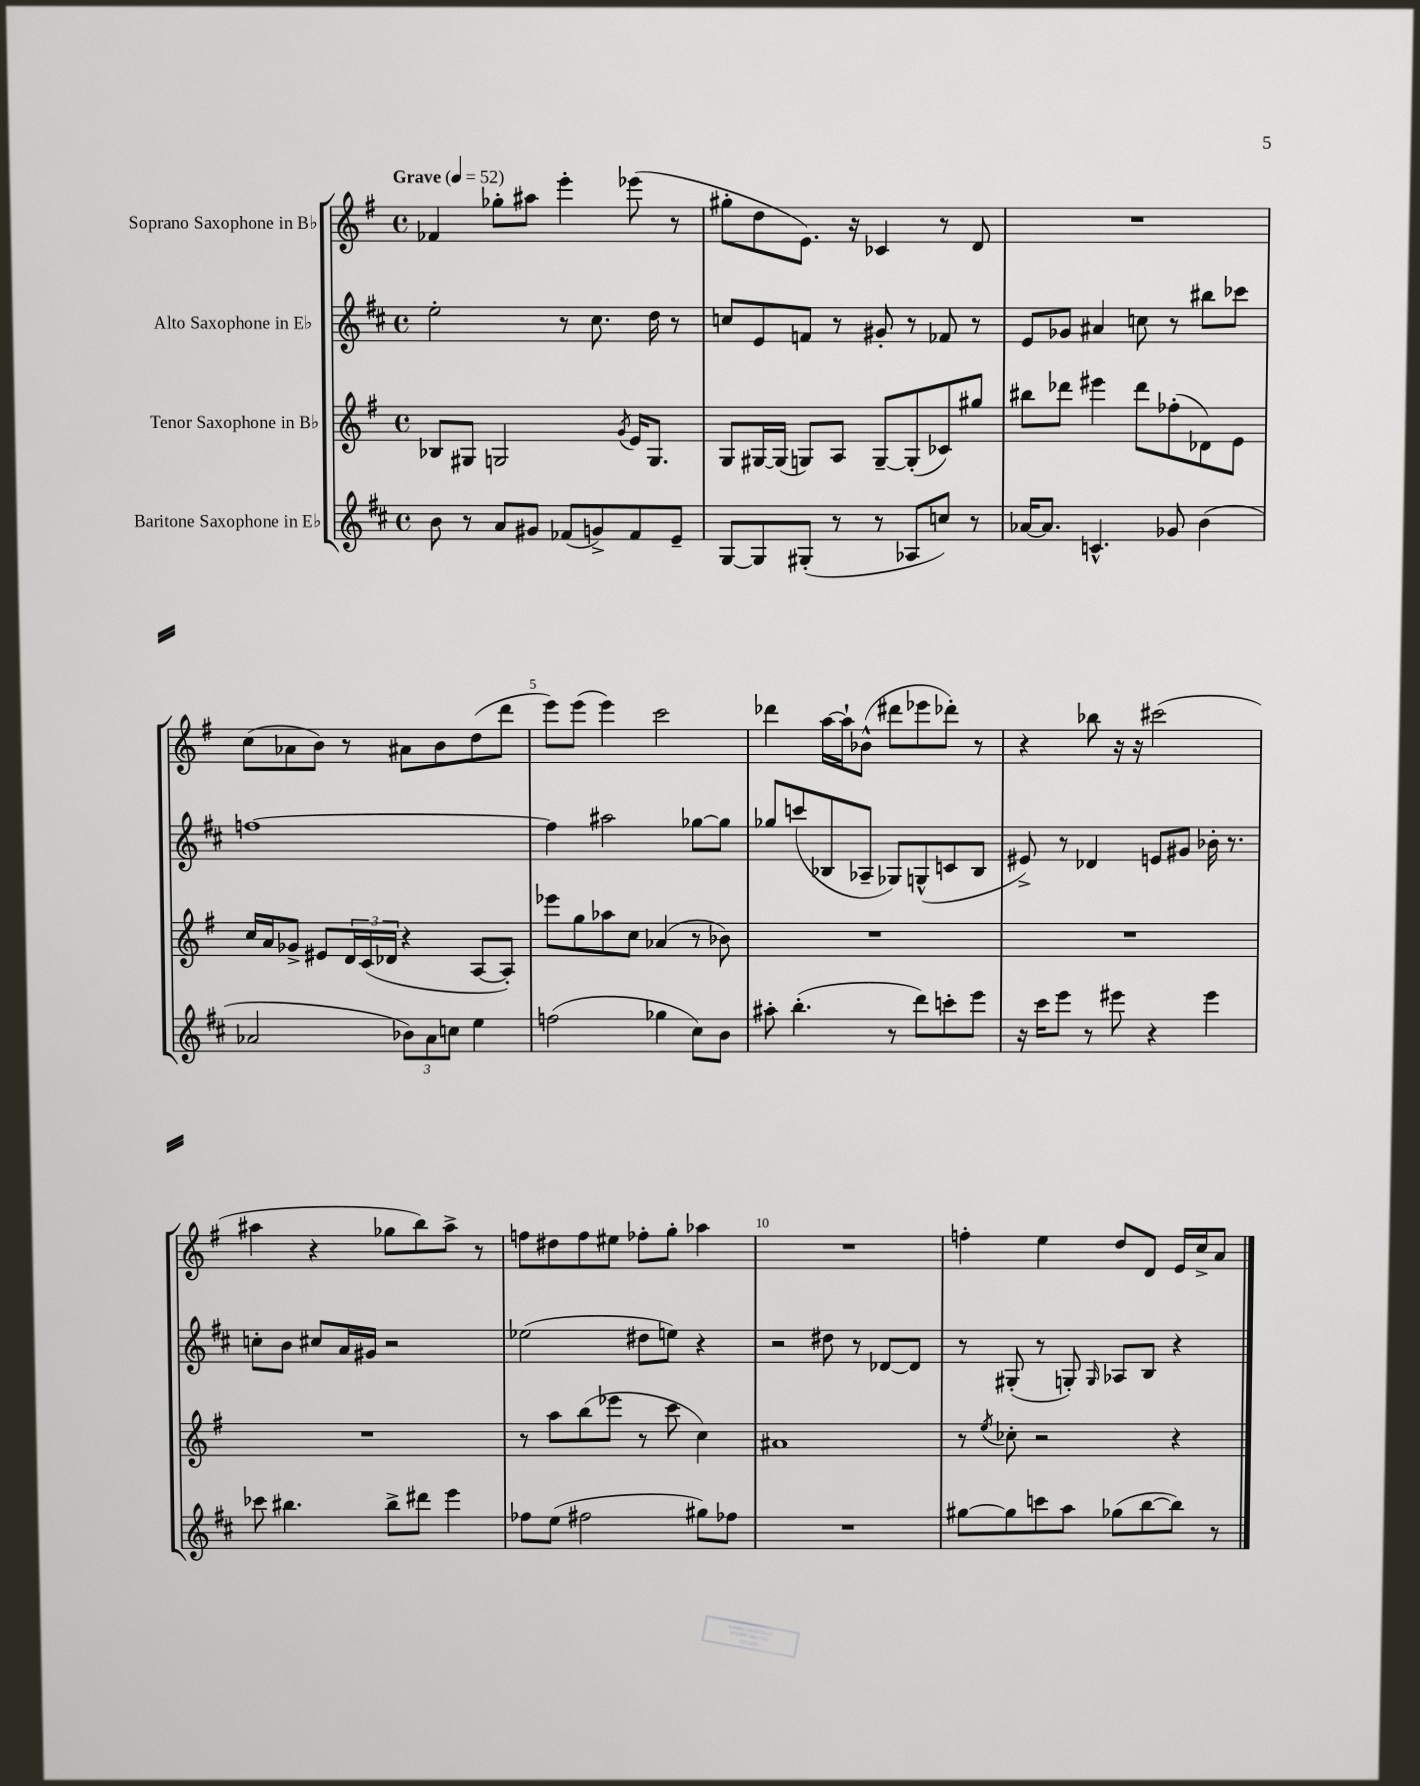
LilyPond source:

<<
\new StaffGroup <<
\new Staff = "s0" \with { instrumentName = "Soprano Saxophone in Bb" } {
    \clef treble \key g \major \defaultTimeSignature \time 4/4 \tempo "Grave" 4 = 52
    fes'4 ges''8-. ais''8 e'''4-. ees'''8( r8 |
    gis''8-. d''8 e'8.) r16 ces'4 r8 d'8 |
    R1 |
    c''8( aes'8 b'8) r8 ais'8 b'8 d''8( d'''8 |
    e'''8) e'''8( e'''4) c'''2 |
    des'''4 a''16~ a''16-! bes'8-^( dis'''8 ees'''8 des'''8-.) r8 |
    r4 bes''8 r16 r16 cis'''2( |
    ais''4 r4 ges''8 b''8) ais''8-> r8 |
    f''8 dis''8 f''8 eis''8 fes''8-. g''8-. aes''4 |
    R1 |
    f''4-. e''4 d''8 d'8 e'16 c''16-> a'8 \bar "|." |
}
\new Staff = "s1" \with { instrumentName = "Alto Saxophone in Eb" } {
    \clef treble \key d \major \defaultTimeSignature \time 4/4
    e''2-. r8 cis''8. d''16 r8 |
    c''8 e'8 f'8 r8 gis'8-. r8 fes'8 r8 |
    e'8 ges'8 ais'4 c''8 r8 bis''8 ces'''8 |
    f''1~ |
    f''4 ais''2 ges''8~ ges''8 |
    ges''8 c'''8( bes8 aes8-- ges8) g8-^( c'8 bes8 |
    eis'8->) r8 des'4 e'8 gis'8 bes'16-. r8. |
    c''8-. b'8 cis''8 a'16 gis'16 r2 |
    ees''2( dis''8 e''8) r4 |
    r2 dis''8 r8 des'8~ des'8 |
    r8 gis8-.( r8 g8-.) \grace { g16 } aes8 b8 r4 \bar "|." |
}
\new Staff = "s2" \with { instrumentName = "Tenor Saxophone in Bb" } {
    \clef treble \key g \major \defaultTimeSignature \time 4/4
    bes8 gis8 g2 \acciaccatura { g'8 } e'16 g8. |
    g8 gis16~ gis16( g8) a8 g8~-- g8-.( ces'8) gis''8 |
    bis''8 des'''8 eis'''4 des'''8 fes''8-.( des'8) e'8 |
    c''16 a'16 ges'8-> eis'8 \tuplet 3/2 { d'16 c'16( des'16 } r4 a8~ a8-.) |
    ees'''8 g''8 aes''8 c''8 aes'4( r8 bes'8) |
    R1 |
    R1 |
    R1 |
    r8 a''8 b''8( ees'''8 r8 c'''8 c''4) |
    ais'1 |
    r8 \acciaccatura { e''8 } ces''8-. r2 r4 \bar "|." |
}
\new Staff = "s3" \with { instrumentName = "Baritone Saxophone in Eb" } {
    \clef treble \key d \major \defaultTimeSignature \time 4/4
    b'8 r8 a'8 gis'8 fes'8( g'8->) fes'8 e'8-- |
    g8~ g8 gis8-.( r8 r8 aes8 c''8) r8 |
    aes'16~ aes'8. c'4.-^ ges'8 b'4( |
    aes'2 \tuplet 3/2 { bes'8) aes'8 c''8 } e''4 |
    f''2( ges''4 cis''8) b'8 |
    ais''8-. b''4.-.( r8 d'''8) c'''8-. e'''8 |
    r16 cis'''16 e'''8 r8 eis'''8 r4 eis'''4 |
    ces'''8 bis''4. bis''8-> dis'''8 e'''4 |
    fes''8 e''8( fis''2 gis''8) fes''8 |
    R1 |
    gis''8~ gis''8 c'''8 a''8 ges''8( b''8~ b''8) r8 \bar "|." |
}
>>
>>
\layout { \context { \Score \override BarNumber.break-visibility = ##(#f #t #t) barNumberVisibility = #(every-nth-bar-number-visible 5) } }
